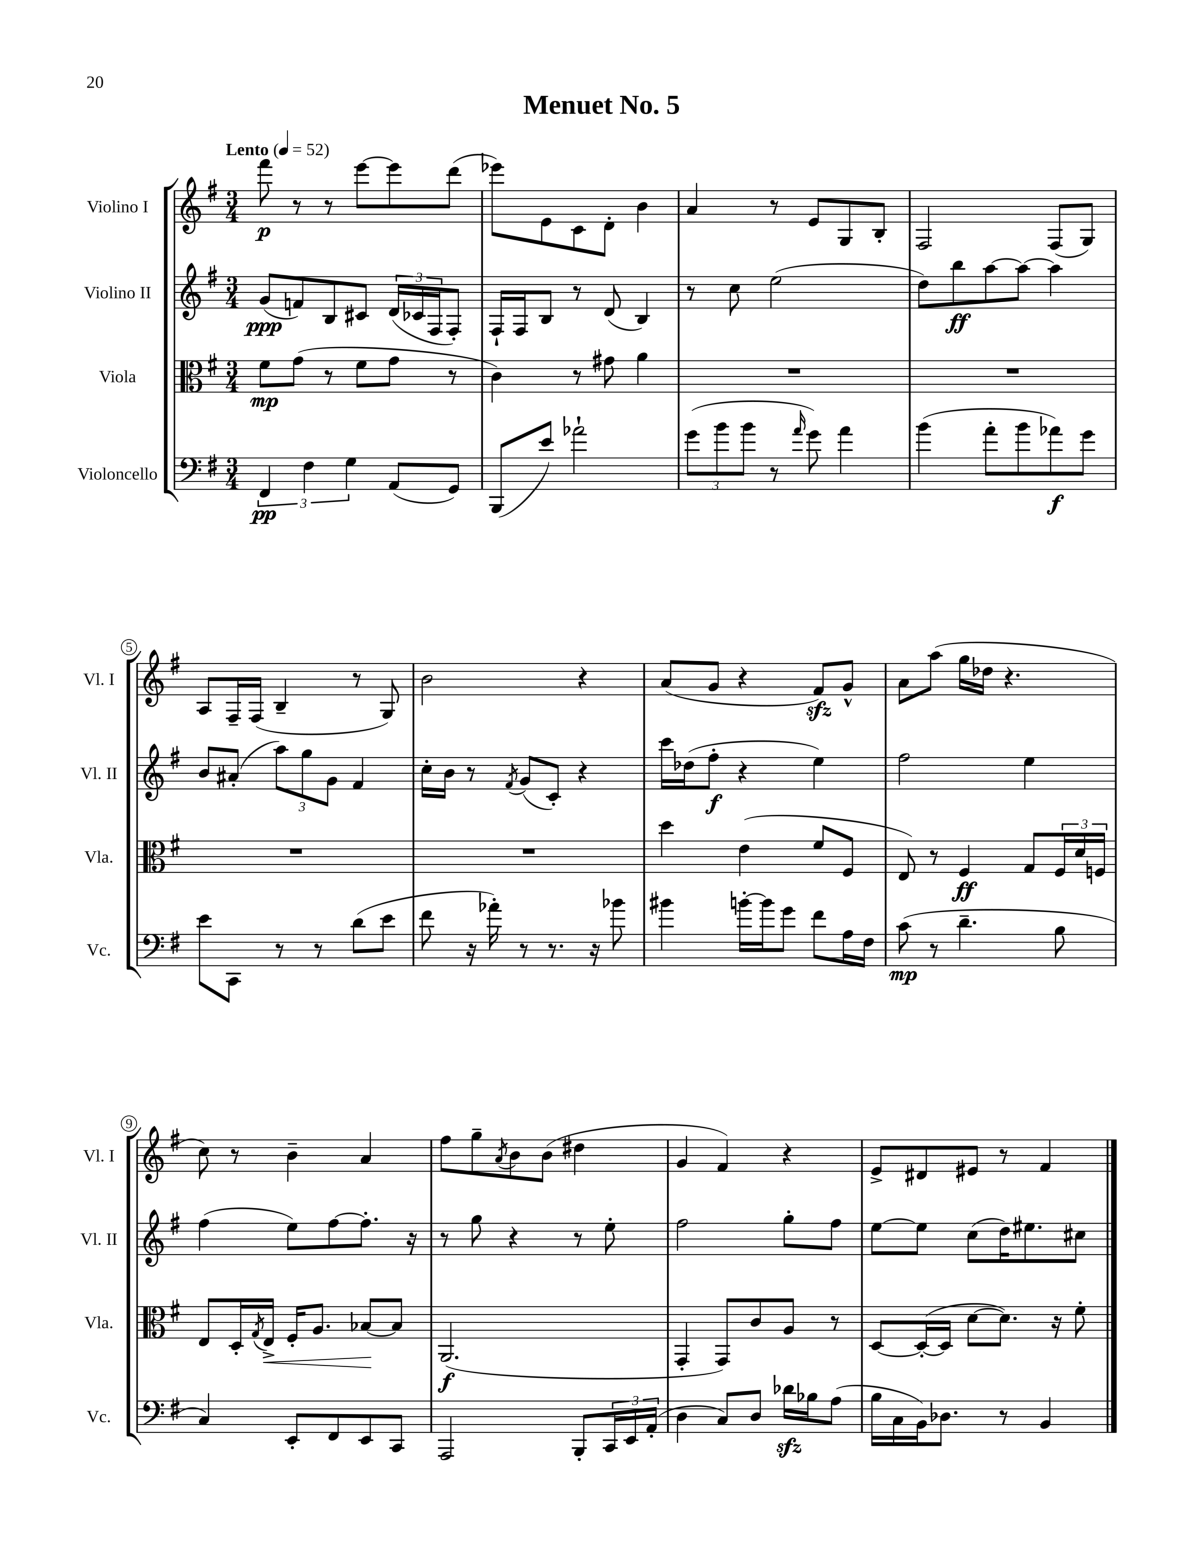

**kern	**kern	**kern	**kern
*staff4	*staff3	*staff2	*staff1
*clefF4	*clefC3	*clefG2	*clefG2
*k[f#]	*k[f#]	*k[f#]	*k[f#]
*M3/4	*M3/4	*M3/4	*M3/4
*MM52	*MM52	*MM52	*MM52
6FF#	8f#	(8g	8fff#
.	(8g	8f)	8r
6F#	.	.	.
.	8r	8B	8r
6G	.	.	.
.	8f#	8c#	[8eee
(8AA	8g	(24d	8eee]
.	.	24c-	.
.	.	24F#	.
8GG)	8r	8F#')	(8ddd
=	=	=	=
(8BBB	4c)	16F#`	8eee-)
.	.	16F#	.
8e)	.	8B	8e
2a-`	8r	8r	8c
.	8g#	(8d	8d'
.	4a	4B)	4b
=	=	=	=
(12g	2.r	8r	4a
12b	.	.	.
.	.	8cc	.
12b	.	.	.
8r	.	(2ee	8r
16qqa	.	.	.
8g)	.	.	8e
4a	.	.	8G
.	.	.	8B'
=	=	=	=
(4b	2.r	8dd)	2F#
.	.	8bb	.
8a'	.	[8aa	.
8b	.	8aa_	.
8a-)	.	4aa]	(8F#
8g	.	.	8G)
=	=	=	=
8e	2.r	8b	8A
8CC	.	(8a#'	16F#~
.	.	.	(16F#
8r	.	12aa)	4B~
.	.	12gg	.
8r	.	.	.
.	.	12g	.
(8d	.	4f#	8r
8e	.	.	8G)
=	=	=	=
8f#	2.r	16cc'	2b
.	.	16b	.
16r	.	8r	.
16a-')	.	.	.
.	.	8qf#	.
8r	.	(8g	.
8.r	.	8c')	.
.	.	4r	4r
16r	.	.	.
8b-	.	.	.
=	=	=	=
4b#	4dd	16ccc	(8a
.	.	(16dd-	.
.	.	8ff#'	8g
[16b'	(4e	4r	4r
16b]	.	.	.
8g	.	.	.
8f#	8f#	4ee)	8f#)
16A	8F#	.	8g^^
16F#	.	.	.
=	=	=	=
(8c	8E)	2ff#	8a
8r	8r	.	(8aa
4.d~	4F#	.	16gg
.	.	.	16dd-
.	.	.	4.r
.	8G	4ee	.
8B	24F#	.	.
.	24d	.	.
.	24F	.	.
=	=	=	=
4C)	8E	(4ff#	8cc)
.	16D'	.	8r
.	8qG	.	.
.	16E^	.	.
8EE'	16F#'	8ee)	4b~
.	8.A	.	.
8FF#	.	[8ff#	.
8EE	[8B-	8.ff#']	4a
8CC	8B-]	.	.
.	.	16r	.
=	=	=	=
2AAA	(2.AA	8r	8ff#
.	.	8gg	8gg~
.	.	.	8qa
.	.	4r	8b
.	.	.	(8b
8BBB'	.	8r	4dd#
24CC	.	8ee'	.
24EE	.	.	.
(24AA'	.	.	.
=	=	=	=
4D	4GG'	2ff#	4g
8C)	8GG)	.	4f#)
8D	8c	.	.
16d-	8A	8gg'	4r
16B-	.	.	.
(8A	8r	8ff#	.
=	=	=	=
16B	[8D	[8ee	8e^
16C	.	.	.
16BB)	(16D'_	8ee]	8d#
8.D-	16D]	.	.
.	[8d	(8cc	8e#
8r	8.d])	16dd)	8r
.	.	8.ee#	.
4BB	.	.	4f#
.	16r	.	.
.	8f#'	8cc#	.
==	==	==	==
*-	*-	*-	*-
